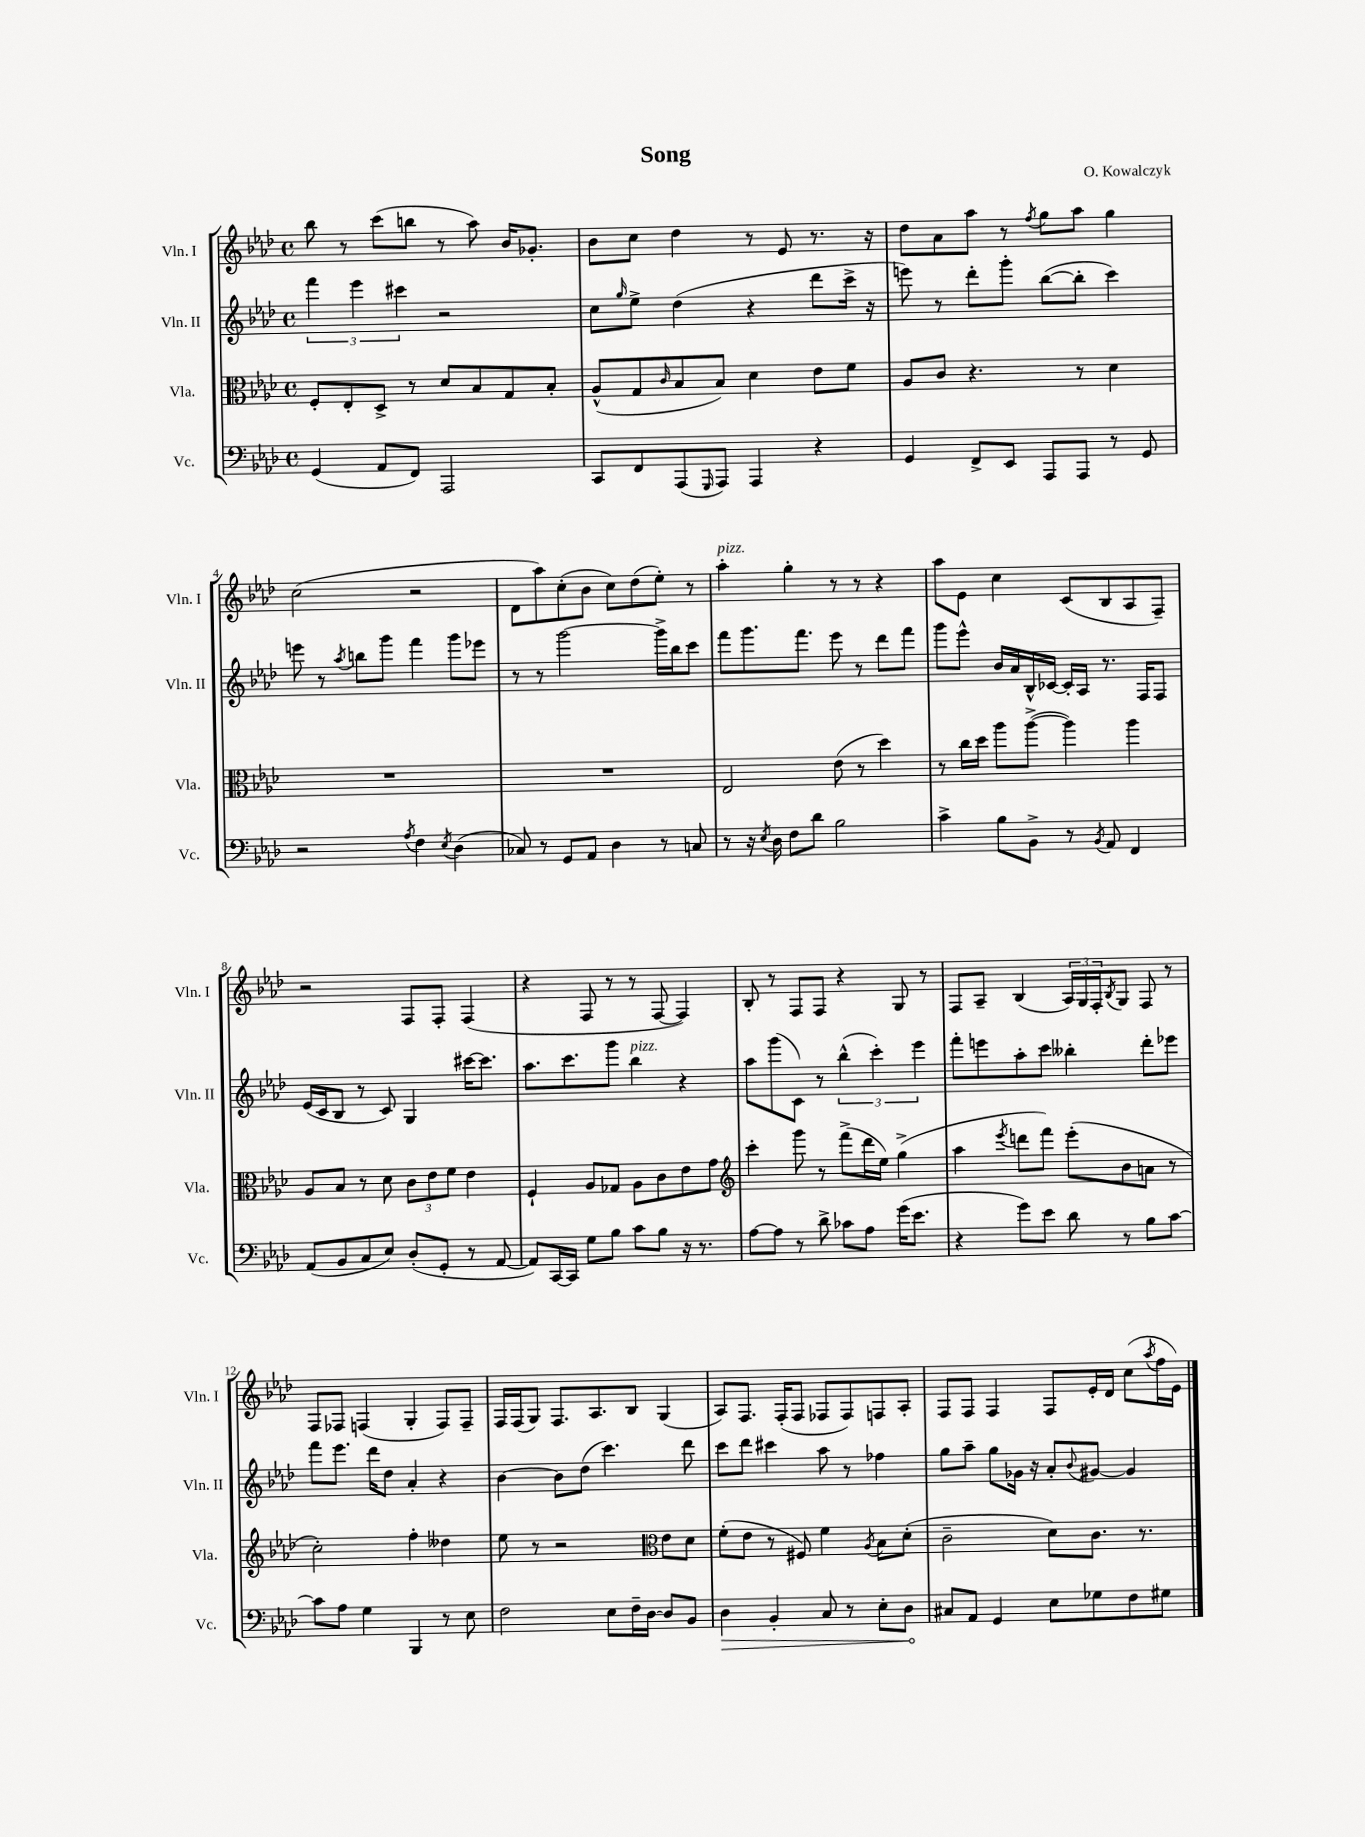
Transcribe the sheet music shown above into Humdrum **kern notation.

**kern	**kern	**kern	**kern
*staff4	*staff3	*staff2	*staff1
*clefF4	*clefC3	*clefG2	*clefG2
*k[b-e-a-d-]	*k[b-e-a-d-]	*k[b-e-a-d-]	*k[b-e-a-d-]
*M4/4	*M4/4	*M4/4	*M4/4
*met(c)	*met(c)	*met(c)	*met(c)
(4GG/	8F'/L	6fff\	8bb-\
.	8E-'/	.	8r
.	.	6eee-\	.
8AA-/L	8D-^/J	.	(8ccc\L
.	.	6ccc#\	.
8FF/J)	8r	.	8bb\J
2AAA-/	8d-/L	2r	8r
.	8B-/	.	8aa-\)
.	8G/	.	16b-/LK
.	.	.	8.g-'/J
.	8B-'/J	.	.
=	=	=	=
8CC/L	(8A-^^/L	8cc\L	8b-\L
.	.	16qqgg/	.
8FF/	8G/	8ee-^\J	8cc\J
.	16qqc/	.	.
(8AAA-/	8B-/	(4dd-\	4dd-\
16qqGGG/	.	.	.
8AAA-/J)	8B-/J)	.	.
4AAA-/	4d-\	4r	8r
.	.	.	8e-/
4r	8e-\L	8ddd-\L	8.r
.	8f\J	16ccc^\Jk	.
.	.	16r	16r
=	=	=	=
4GG/	8A-/L	8eee\)	8dd-\L
.	8c/J	8r	8a-\
8FF^/L	4.r	8ddd-'\L	8aa-\J
8EE-/J	.	8ggg'\J	8r
.	.	.	8qff/
8AAA-/L	.	([8bb-\L	8gg\L
8AAA-/J	8r	8bb-'\]J	8aa-\J
8r	4d-\	4ccc\)	4gg\
8GG/	.	.	.
=	=	=	=
2r	1r	8eee\	(2cc\
.	.	8r	.
.	.	8qaa-/	.
.	.	8bb\L	.
.	.	8ggg\J	.
8qA-/	.	.	.
4F\	.	4fff\	2r
8qE-/	.	.	.
(4D-\	.	8ggg\L	.
.	.	8eee-\J	.
=	=	=	=
8C-/)	1r	8r	8d-\L
8r	.	8r	8aa-\)
8GG/L	.	[2ggg\	(8cc'\
8AA-/J	.	.	8b-\J
4D-\	.	.	8cc\L)
.	.	.	(8dd-\
8r	.	16ggg^\]LL	8ee-'\J)
.	.	16bb-\J	.
8C/	.	8ccc\J	8r
=	=	=	=
8r	2E-/	8fff\L	4aa-'\
16r	.	8.ggg\	.
8qE-/	.	.	.
16D-\	.	.	.
8F\L	.	.	4gg'\
.	.	8.fff\J	.
8d-\J	.	.	.
2B-\	(8e-\	8eee-\	8r
.	8r	8r	8r
.	4dd-\)	8ddd-\L	4r
.	.	8fff\J	.
=	=	=	=
4c^\	8r	8ggg\L	8aa-\L
.	16cc\LL	8eee-^^\J	8e-\J
.	16dd-\JJ	.	.
8B-\L	8aa-\L	16b-/LL	4cc\
.	.	16a-/	.
8BB-^\J	([8aa-^\J	16B-^^/	.
.	.	[16c-/JJ	.
8r	4aa-\])	16c-'/]LL	(8c/L
.	.	16A-/JJ	.
8qBB-/	.	.	.
8AA-/	.	8.r	8B-/
4FF/	4aa-\	.	8A-/
.	.	16F/LK	.
.	.	8F/J	8F~/J)
=	=	=	=
(8AA-/L	8A-/L	(16e-/LL	2r
.	.	16c/J	.
8BB-/	8B-/J	8B-/J	.
8C/	8r	8r	.
8E-/J)	8d-\	8c/)	.
(8D-'/L	12c\L	4G/	8F/L
.	12e-\	.	.
8GG'/J	.	.	8F'/J
.	12f\J	.	.
8r	4e-\	[16ccc#\LK	(4F/
.	.	8.ccc#\]J	.
[8AA-/	.	.	.
=	=	=	=
8AA-/]L)	4F`/	8.aa-\L	4r
[16CC/L	.	.	.
16CC/]JJ	.	8.ccc\	.
8G\L	8A-/L	.	8F/
8B-\J	8G-/J	8ggg\J	8r
8c\L	8A-\L	4bb-\	8r
8B-\J	8c\	.	[8F/
16r	8e-\	4r	4F/])
8.r	.	.	.
.	8g\J	.	.
=	=	=	=
*	*clefG2	*	*
[8A-\L	4ccc'\	8aa-\L	8B-'/
8A-\]J	.	(8ggg\	8r
8r	8ggg\	8c\J)	8F/L
8d-^\	8r	8r	8F/J
8c-\L	(8fff^\L	(6bb-^^\	4r
8A-\J	16ddd-\L	.	.
.	.	6ccc'\)	.
.	16ee-\JJ)	.	.
(16g\LK	(4gg^\	.	8G/
8.e-\J	.	.	.
.	.	6eee-\	.
.	.	.	8r
=	=	=	=
4r	4aa-\	8fff'\L	8F/L
.	.	8eee\	8A-~/J
.	8qeee-/	.	.
8g\L)	8ddd\L	8aa-'\	(4B-/
8e-\J	8fff\J)	8ccc\J	.
8d-\	(8eee-'\L	4bb--'\	24A-/LL)
.	.	.	24G/
.	.	.	24F'/J
.	.	.	8qB-/
8r	8b-\	.	8G/J
8B-\L	8a\J	8ddd-'\L	8F/
[8c\J	8r	8eee-\J	8r
=	=	=	=
8c\]L	2cc'\)	8fff\L	8F/L
8A-\J	.	8.eee-\J	8F-/J
4G\	.	.	(4F/
.	.	16ddd-\LK	.
.	.	8dd-\J	.
4BBB-/	4ff'\	4a-'/	4G'/
8r	4dd--\	4r	8F/L)
8E-\	.	.	8F~/J
=	=	=	=
2F\	8ee-\	[4b-\	16F/LL
.	.	.	(16F/J
.	8r	.	8G/J)
.	2r	8b-\]L	8.F/L
.	.	(8dd-\J	.
.	.	.	8.A-/
8E-\L	.	4.ccc\)	.
16F~\L	.	.	8B-/J
[16D-\JJ	.	.	.
*	*clefC3	*	*
8D-/]L	8e-\L	.	(4G/
8BB-/J	8d-\J	8ddd-\	.
=	=	=	=
4D-\	(8f'\L	8ccc\L	8A-/L)
.	8e-\J	8ddd-\J	8.F/J
4BB-'/	8r	4ccc#\	.
.	.	.	(16F'/LK
.	8F#/)	.	8F/J
8C/	4f\	8aa-\	8F-/L
8r	.	8r	8F-/)
.	8qA-/	.	.
8E-'\L	8B-\L	4ff-\	8F/
8D-\J	(8d-'\J	.	8A-'/J
=	=	=	=
8C#/L	2c~\	8gg\L	8F/L
8AA-/J	.	8aa-~\J	8F/J
4GG/	.	8gg\L	4F/
.	.	16g-\Jk	.
.	.	16r	.
8E-\L	8d-\L)	8a-'/L	8F/L
.	.	8qqb-/	.
8G-\	8.c\J	[8g#/J	16e-'/L
.	.	.	16d-/JJ
8F\	.	4g#/]	(8cc\L
.	8.r	.	.
.	.	.	8qaa-/
8G#\J	.	.	16ff\L
.	.	.	16e-\JJ)
==	==	==	==
*-	*-	*-	*-
